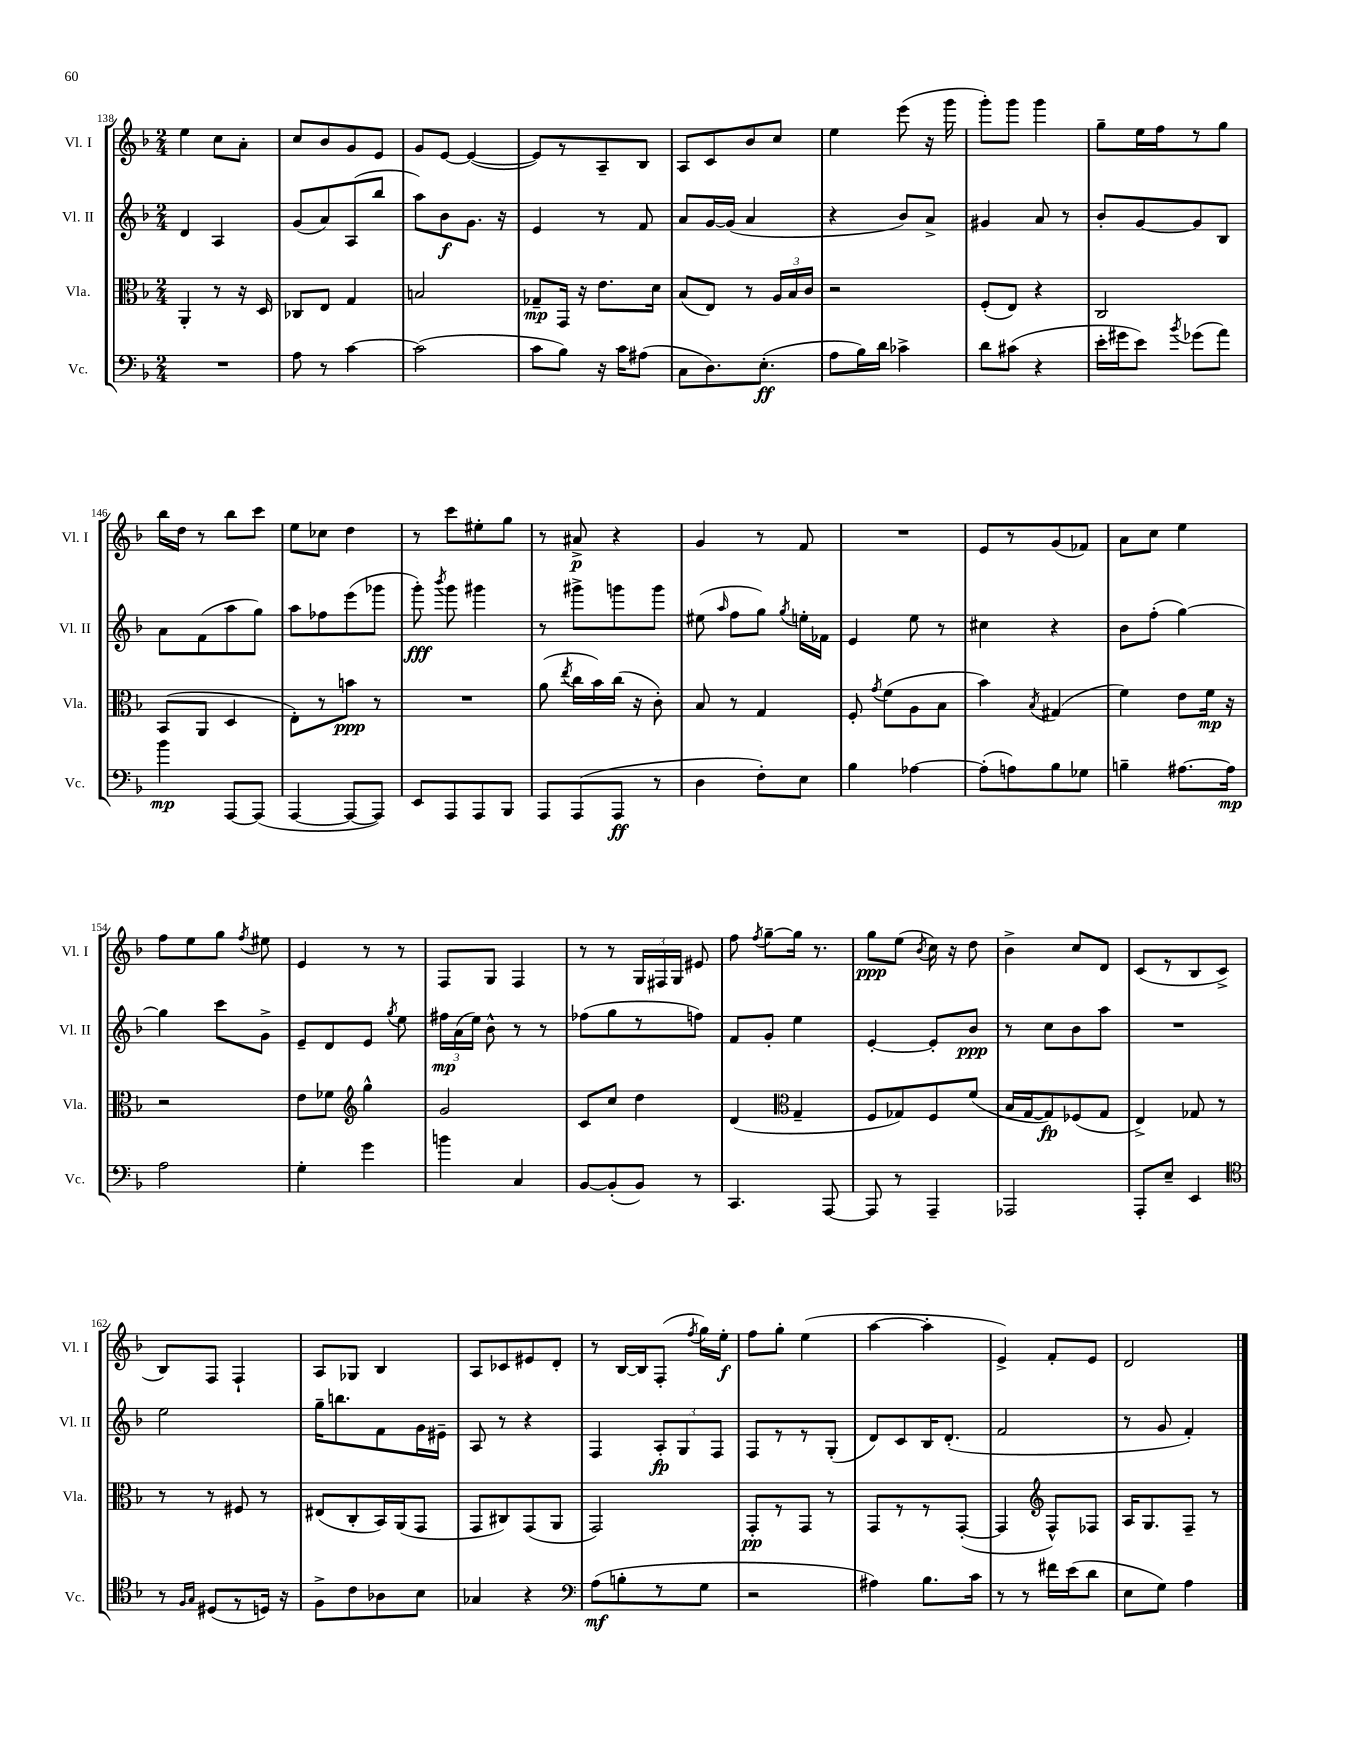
<<
\new StaffGroup <<
\new Staff = "s0" \with { instrumentName = "Vl. I" shortInstrumentName = "Vl. I" } {
    \clef treble \key f \major \numericTimeSignature \time 2/4
    \autoBeamOff e''4 c''8[ a'8]-. |
    c''8[ bes'8 g'8 e'8] |
    g'8[ e'8]~ e'4~( |
    e'8[) r8 a8-- bes8] |
    a8[ c'8 bes'8 c''8] |
    e''4 e'''8( r16 g'''16 |
    g'''8[-.) g'''8] g'''4 |
    g''8[-- e''16 f''16 r8 g''8] |
    bes''16[ d''16] r8 bes''8[ c'''8] |
    e''8[ ces''8] d''4 |
    r8 c'''8[ eis''8-. g''8] |
    r8 ais'8->\p r4 |
    g'4 r8 f'8 |
    R2 |
    e'8[ r8 g'8( fes'8]) |
    a'8[ c''8] e''4 |
    f''8[ e''8 g''8] \acciaccatura { f''8 } eis''8 |
    e'4 r8 r8 |
    f8[ g8] f4 |
    r8 r8 \tuplet 3/2 { g16[ fis16 g16] } eis'8 |
    f''8 \acciaccatura { f''8 } g''8[~-- g''16] r8. |
    g''8[\ppp e''8]( \acciaccatura { bes'8 } c''16) r16 d''8 |
    bes'4-> c''8[ d'8] |
    c'8[( r8 bes8 c'8]-> |
    bes8[) f8] f4-! |
    a8[ ges8] bes4 |
    a8[ ces'8 eis'8 d'8]-. |
    r8 bes16[~ bes16 f8]-.( \acciaccatura { f''8 } g''16[) e''16]-.\f |
    f''8[ g''8]-. e''4( |
    a''4~ a''4-. |
    e'4->) f'8[-. e'8] |
    d'2 \bar "|." |
}
\new Staff = "s1" \with { instrumentName = "Vl. II" shortInstrumentName = "Vl. II" } {
    \clef treble \key f \major \numericTimeSignature \time 2/4
    \autoBeamOff d'4 a4 |
    g'8[( a'8) a8( bes''8] |
    a''8[) bes'8\f g'8.] r16 |
    e'4 r8 f'8 |
    a'8[ g'16~ g'16]( a'4 |
    r4 bes'8[) a'8]-> |
    gis'4 a'8 r8 |
    bes'8[-. g'8~ g'8 bes8] |
    a'8[ f'8( a''8 g''8]) |
    a''8[ fes''8 e'''8( ges'''8] |
    g'''8-.\fff) \acciaccatura { bes'''8 } g'''8 gis'''4 |
    r8 gis'''8[-> g'''8 g'''8] |
    eis''8( \grace { a''16 } f''8[ g''8]) \acciaccatura { g''8 } e''16[-. fes'16] |
    e'4 e''8 r8 |
    cis''4 r4 |
    bes'8[ f''8]-.( g''4~) |
    g''4 c'''8[ g'8]-> |
    e'8[-- d'8 e'8] \acciaccatura { g''8 } e''8 |
    \tuplet 3/2 { fis''16[\mp a'16( e''16]) } bes'8-^ r8 r8 |
    fes''8[( g''8 r8 f''8]) |
    f'8[ g'8]-. e''4 |
    e'4~-. e'8[-. bes'8]\ppp |
    r8 c''8[ bes'8 a''8] |
    R2 |
    e''2 |
    g''16[-- b''8. f'8 g'16 eis'16]-- |
    a8 r8 r4 |
    f4 \tuplet 3/2 { a8[-.\fp g8 f8] } |
    f8[ r8 r8 g8]-.( |
    d'8[) c'8 bes16 d'8.]-.( |
    f'2 |
    r8 g'8 f'4-.) \bar "|." |
}
\new Staff = "s2" \with { instrumentName = "Vla." shortInstrumentName = "Vla." } {
    \clef alto \key f \major \numericTimeSignature \time 2/4
    \autoBeamOff a,4-. r8 r16 d16 |
    ces8[ e8] g4 |
    b2 |
    ges8[--\mp g,16] r16 e'8.[ d'16] |
    bes8[( e8]) r8 \tuplet 3/2 { a16[ bes16 c'16] } |
    r2 |
    f8[-.( e8]) r4 |
    c2 |
    bes,8[( a,8] d4 |
    e8[-.) r8 b'8]\ppp r8 |
    R2 |
    a'8( \acciaccatura { e''8 } c''16[ bes'16) c''16]( r16 c'8-.) |
    bes8 r8 g4 |
    f8-. \acciaccatura { g'8 } f'8[( a8 bes8] |
    bes'4) \acciaccatura { bes8 } gis4( |
    f'4) e'8[ f'16]\mp r16 |
    r2 |
    e'8[ fes'8] \clef treble g''4-^ |
    g'2 |
    c'8[ c''8] d''4 |
    d'4( \clef alto g4-- |
    f8[ ges8) f8 f'8]( |
    bes16[ g16~ g8\fp) fes8( g8] |
    e4->) ges8 r8 |
    r8 r8 fis8 r8 |
    eis8[( c8-. bes,16) a,16( g,8] |
    g,8[ cis8) g,8( a,8] |
    g,2) |
    g,8[-.\pp r8 g,8] r8 |
    g,8[ r8 r8 g,8]~-.( |
    g,4 \clef treble f8[-^) fes8] |
    a16[ g8. f8]-- r8 \bar "|." |
}
\new Staff = "s3" \with { instrumentName = "Vc." shortInstrumentName = "Vc." } {
    \clef bass \key f \major \numericTimeSignature \time 2/4
    \autoBeamOff R2 |
    a8 r8 c'4~ |
    c'2( |
    c'8[ bes8]) r16 c'16[ ais8]( |
    c8[ d8.) e8.]-.\ff( |
    a8[ bes16) d'16] ces'4-> |
    d'8[ cis'8]( r4 |
    e'16[-. gis'16 e'8]) \acciaccatura { bes'8 } ges'8[( a'8]) |
    bes'4\mp a,,8[~ a,,8]( |
    a,,4~ a,,8[~ a,,8]) |
    e,8[ a,,8 a,,8 bes,,8] |
    a,,8[ a,,8( a,,8]\ff r8 |
    d4 f8[-.) e8] |
    bes4 aes4~ |
    aes8[-.( a8) bes8 ges8] |
    b4-- ais8.[~ ais16]\mp |
    a2 |
    g4-. g'4 |
    b'4 c4 |
    bes,8[~ bes,8-.( bes,8]) r8 |
    c,4. a,,8~ |
    a,,8 r8 a,,4-- |
    aes,,2 |
    a,,8[-. e8]-- e,4 |
    \clef tenor r8 \grace { f16[ g16] } dis8[( r8 d16]) r16 |
    f8[-> c'8 aes8 bes8] |
    ges4 r4 |
    \clef bass a8[\mf( b8-. r8 g8] |
    r2 |
    ais4) bes8.[ c'16] |
    r8 r8 fis'16[ e'16( d'8] |
    e8[ g8]) a4 \bar "|." |
}
>>
>>
\layout { \context { \Score currentBarNumber = #138 } }
